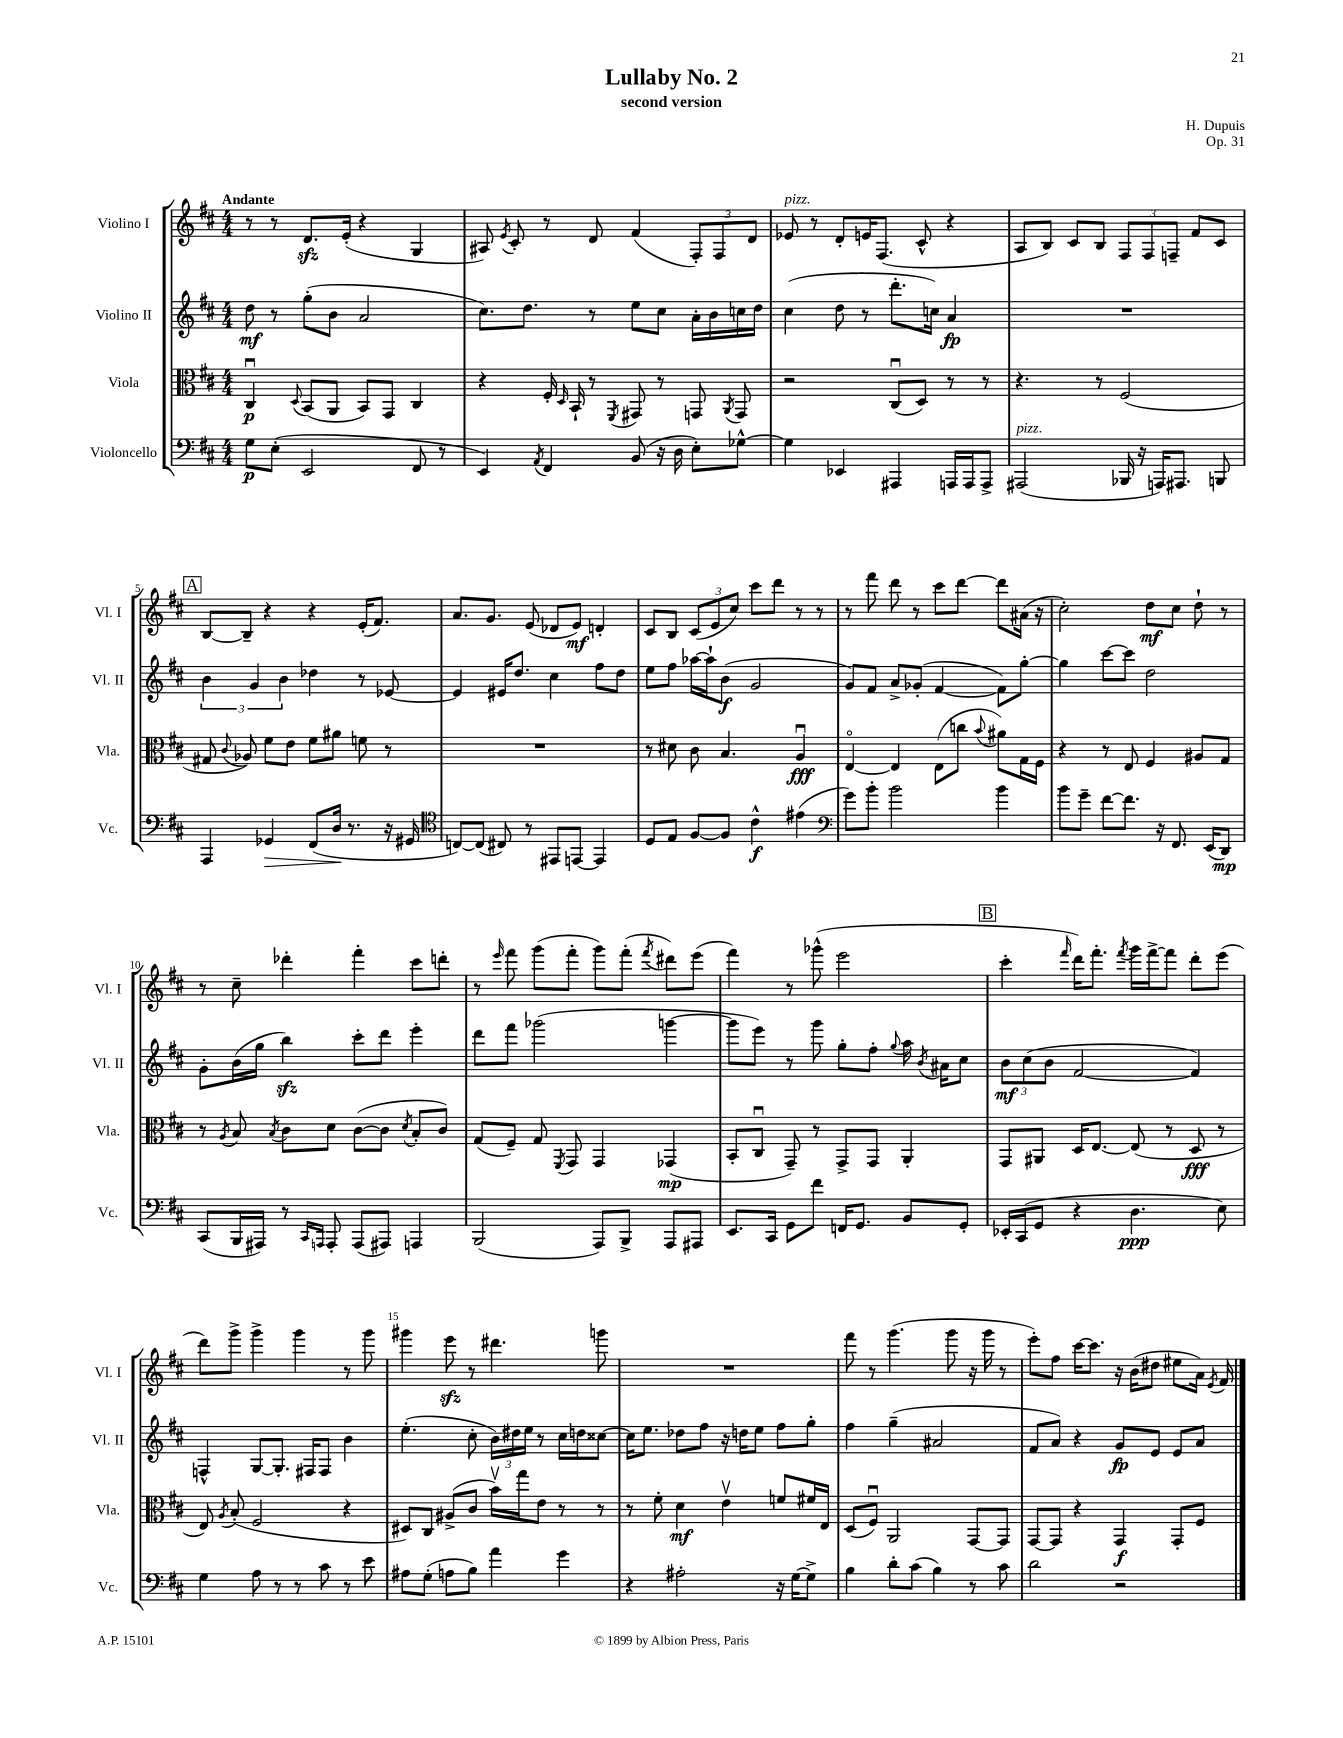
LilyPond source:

\header { title = "Lullaby No. 2" composer = "H. Dupuis" subtitle = "second version" opus = "Op. 31" }
<<
\new StaffGroup <<
\new Staff = "s0" \with { instrumentName = "Violino I" shortInstrumentName = "Vl. I" } {
    \clef treble \key d \major \numericTimeSignature \time 4/4 \tempo "Andante"
    \autoBeamOff r8 r8 d'8.[\sfz e'16]-.( r4 g4 |
    ais8) \acciaccatura { e'8 } cis'8-. r8 d'8 fis'4( \tuplet 3/2 { fis8[-.) fis8 d'8] } |
    ees'8^\markup { \italic "pizz." } r8 d'8[-. e'16 fis8.]( cis'8-^ r4 |
    a8[ b8]) cis'8[ b8] \tuplet 3/2 { fis8[ fis8 f8]-- } fis'8[ cis'8] |
    \mark \markup { \box "A" } b8[~ b8]-- r4 r4 e'16[-.( fis'8.]) |
    a'8.[ g'8.] e'8( des'8[ e'8]\mf) d'4-. |
    cis'8[ b8] \tuplet 3/2 { cis'8[( e'8 cis''8]) } cis'''8[ d'''8] r8 r8 |
    r8 fis'''8 d'''8 r8 cis'''8[ d'''8]~ d'''8[ ais'16]( r16 |
    cis''2-.) d''8[\mf cis''8] d''8-! r8 |
    r8 cis''8-- des'''4-. fis'''4-. cis'''8[ d'''8]-. |
    r8 \grace { e'''16 } fis'''8 g'''8[( fis'''8]-. g'''8[) fis'''8]-.( \acciaccatura { fis'''8 } dis'''8[) e'''8]( |
    fis'''4) r8 ges'''8-^( e'''2 |
    \mark \markup { \box "B" } cis'''4-. \grace { fis'''16 } d'''16[) fis'''8.]-. \acciaccatura { fis'''8 } g'''16[ fis'''16~-> fis'''8] d'''8[-. e'''8]( |
    d'''8[) g'''8]-> g'''4-> g'''4 r8 g'''8 |
    gis'''4 e'''8\sfz r8 dis'''4. g'''8 |
    R1 |
    fis'''8 r8 g'''4.( g'''8 r16 g'''16 r8 |
    e'''8[-.) fis''8] cis'''16[~ cis'''8.] r16 b'16[( dis''8] eis''8[ a'16]) \acciaccatura { e'8 } fis'16 \bar "|." |
}
\new Staff = "s1" \with { instrumentName = "Violino II" shortInstrumentName = "Vl. II" } {
    \clef treble \key d \major \numericTimeSignature \time 4/4
    \autoBeamOff d''8\mf r8 g''8[-.( b'8] a'2 |
    cis''8.[) d''8.] r8 e''8[ cis''8] a'16[-. b'16 c''16 d''16] |
    cis''4( d''8 r8 d'''8.[-. c''16]) a'4\fp |
    R1 |
    \mark \markup { \box "A" } \tuplet 3/2 { b'4 g'4 b'4 } des''4 r8 ees'8~ |
    ees'4 eis'16[ d''8.] cis''4 fis''8[ d''8] |
    e''8[ fis''8] aes''16[~ aes''16-! b'8]\f( g'2 |
    g'8[) fis'8] a'8[-> ges'8]-.( fis'4~ fis'8[) g''8]~-. |
    g''4 cis'''8[~ cis'''8] d''2 |
    g'8[-. b'16( g''16] b''4\sfz) cis'''8[-. d'''8] e'''4-. |
    d'''8[ fis'''8] ges'''2( g'''4~ |
    g'''8[ e'''8]) r8 g'''8 g''8[-. fis''8]-. \appoggiatura { g''8 } a''16 \acciaccatura { b'8 } ais'16[ cis''8] |
    \mark \markup { \box "B" } \tuplet 3/2 { b'8[\mf cis''8( b'8] } fis'2~ fis'4) |
    f4-^ g8[~ g8.]-. fis16[ fis8] b'4 |
    e''4.-.( cis''8-. \tuplet 3/2 { b'16[) dis''16 e''16] } r8 cis''16[ d''16 cisis''8]~ |
    cisis''16[ e''8.] des''8[ fis''8] r16 d''16[ e''8] fis''8[ g''8]-. |
    fis''4 g''4--( ais'2 |
    fis'8[ a'8]) r4 g'8[\fp e'8] e'8[ a'8] \bar "|." |
}
\new Staff = "s2" \with { instrumentName = "Viola" shortInstrumentName = "Vla." } {
    \clef alto \key d \major \numericTimeSignature \time 4/4
    \autoBeamOff cis4\downbow\p \appoggiatura { d8 } b,8[( a,8] b,8[) g,8] cis4 |
    r4 fis16-. \grace { d16 } b,16-! r8 \acciaccatura { fis,8 } gis,8 r8 g,8 \acciaccatura { a,8 } g,8 |
    r2 cis8[\downbow( d8]) r8 r8 |
    r4. r8 fis2( |
    \mark \markup { \box "A" } gis8 \appoggiatura { cis'8 } aes8) fis'8[ e'8] fis'8[ ais'8] f'8 r8 |
    R1 |
    r8 dis'8 cis'8 b4. a4\downbow\fff |
    e4~\flageolet e4 e8[( c''8] \appoggiatura { b'8 } ais'8[) g16 fis16] |
    r4 r8 e8 fis4 ais8[ g8] |
    r8 \acciaccatura { a8 } b8 \acciaccatura { b8 } cis'8[ d'8] cis'8[~( cis'8] \acciaccatura { d'8 } b8[-. cis'8]) |
    g8[( fis8]--) g8 \acciaccatura { fis,8 } g,8 g,4 ges,4\mp( |
    b,8[-. cis8]\downbow g,8--) r8 g,8[-> g,8] a,4-. |
    \mark \markup { \box "B" } g,8[ ais,8] d16[ e8.]~ e8( r8 d8\fff r8 |
    e8) \acciaccatura { a8 } b8-.( fis2 r4 |
    dis8[) cis8] ais8[->( cis'8] b'16[\upbow) g''16 e'8] r8 r8 |
    r8 fis'8-. d'4\mf e'4\upbow f'8[ fis'16 e16] |
    d8[( fis8]\downbow) a,2 g,8[~ g,8] |
    g,8[~ g,8] r4 g,4\f g,8[-. fis8] \bar "|." |
}
\new Staff = "s3" \with { instrumentName = "Violoncello" shortInstrumentName = "Vc." } {
    \clef bass \key d \major \numericTimeSignature \time 4/4
    \autoBeamOff g8[\p e8]-.( e,2 fis,8 r8 |
    e,4) \acciaccatura { a,8 } fis,4 b,8( r16 d16 e8[-.) ges8]~-^ |
    ges4 ees,4 ais,,4 a,,16[ a,,16 a,,8]-> |
    ais,,2^\markup { \italic "pizz." }( bes,,16 r16 a,,16[) ais,,8.] b,,8 |
    \mark \markup { \box "A" } a,,4 ges,4\> fis,8[( d16]\! r8. r16 gis,16 |
    \clef tenor c8[~) c8]( cis8) r8 eis,8[ e,8]~ e,4 |
    d8[ e8] fis8[~ fis8] cis'4-^\f eis'4( |
    \clef bass g'8[) b'8]-. b'2 b'4 |
    b'8[ g'8]-- fis'8[~ fis'8.] r16 fis,8. e,16[( d,8]\mp) |
    cis,8[( b,,16 ais,,16]) r8 \grace { cis,16[ a,,16] } a,,8-. a,,8[( ais,,8]) a,,4 |
    b,,2( a,,8[) b,,8]-> a,,8[ ais,,8] |
    e,8.[ cis,16] g,8[ fis'8] f,16[ g,8.] b,8[ g,8]-. |
    \mark \markup { \box "B" } ees,16[-. cis,16( g,8] r4 d4.\ppp e8) |
    g4 a8 r8 r8 cis'8 r8 e'8 |
    ais8[ g8]-.( a8[ b8]) a'4 g'4 |
    r4 ais2-. r16 g16[~ g8]-> |
    b4 d'8[-. cis'8]( b4) r8 cis'8 |
    d'2 r2 \bar "|." |
}
>>
>>
\layout { \context { \Score \override BarNumber.break-visibility = ##(#f #t #t) barNumberVisibility = #(every-nth-bar-number-visible 5) } }
